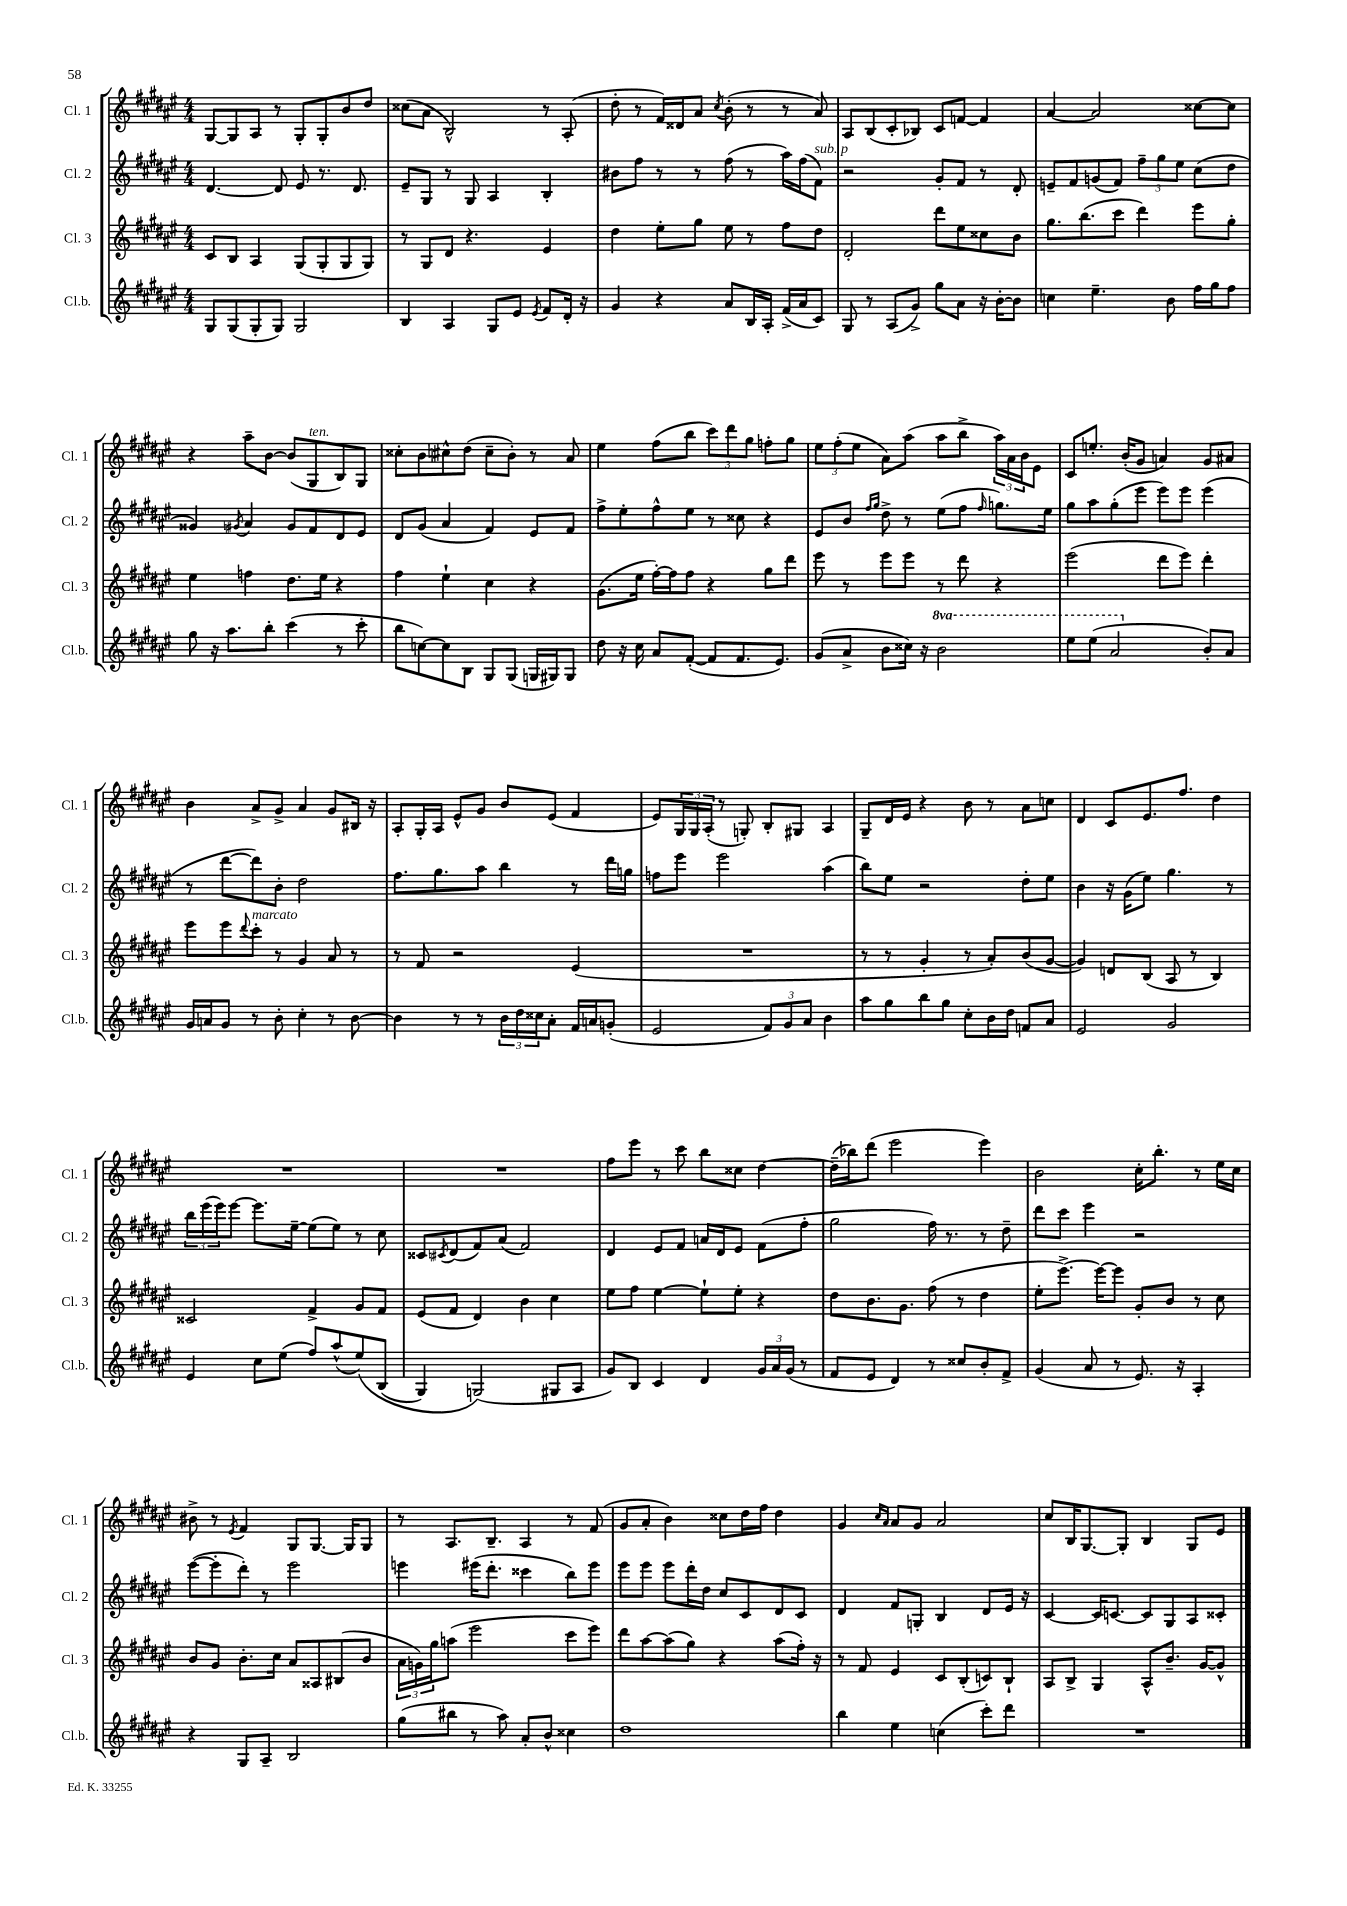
<<
\new StaffGroup <<
\new Staff = "s0" \with { instrumentName = "Cl. 1" shortInstrumentName = "Cl. 1" } {
    \clef treble \key fis \major \numericTimeSignature \time 4/4
    gis8~ gis8 ais8 r8 gis8-. gis8-. b'8 dis''8 |
    cisis''8( ais'8 b2-^) r8 ais8-.( |
    dis''8-. r8 fis'16) disis'16 ais'8 \acciaccatura { cis''8 } b'8-.( r8 r8 ais'8) |
    ais8 b8( cis'8-. bes8) cis'8 f'8~ f'4 |
    ais'4~ ais'2 cisis''8~ cisis''8 |
    r4 ais''8-- b'8~ b'8( gis8^\markup { \italic "ten." } b8) gis8 |
    cisis''8-. b'8 cis''8-^ dis''8( cis''8-- b'8-.) r8 ais'8 |
    eis''4 fis''8( b''8 \tuplet 3/2 { cis'''8) dis'''8 gis''8 } f''8-. gis''8 |
    \tuplet 3/2 { eis''8 fis''8-.( eis''8 } ais'8) ais''8( ais''8 b''8-> \tuplet 3/2 { ais''16) ais'16 b'16 } eis'8 |
    cis'8 e''8.-. b'16-.( gis'8 a'4) gis'8 ais'8 |
    b'4 ais'8-> gis'8-> ais'4 gis'8 bis16 r16 |
    ais8-. gis16-. ais16 eis'8-^ gis'8 b'8 eis'8( fis'4 |
    eis'8) \tuplet 3/2 { gis16 gis16 ais16-.( } r8 g8-.) b8-. gis8 ais4 |
    gis8-- dis'16 eis'16 r4 b'8 r8 ais'8 c''8 |
    dis'4 cis'8 eis'8. fis''8. dis''4 |
    R1 |
    R1 |
    fis''8 eis'''8 r8 cis'''8 b''8 cisis''8 dis''4~ |
    dis''16--( bes''16) dis'''8( eis'''2 eis'''4) |
    b'2 cis''16-. b''8.-. r8 eis''16 cis''16 |
    bis'8-> r8 \acciaccatura { eis'8 } fis'4 gis8 gis8.~ gis16 gis8 |
    r8 ais8. b8.-- ais4 r8 fis'8( |
    gis'8 ais'8-. b'4) cisis''8 dis''16 fis''16 dis''4 |
    gis'4 \grace { cis''16 ais'16 } ais'8 gis'8 ais'2 |
    cis''8 b16 gis8.~ gis8-. b4 gis8 eis'8 \bar "|." |
}
\new Staff = "s1" \with { instrumentName = "Cl. 2" shortInstrumentName = "Cl. 2" } {
    \clef treble \key fis \major \numericTimeSignature \time 4/4
    dis'4.~ dis'8 eis'8 r8. dis'8. |
    eis'8-- gis8 r8 gis8 ais4 b4-. |
    bis'8 fis''8 r8 r8 fis''8( r8 ais''16) fis''16( fis'8^\markup { \italic "sub. p" }) |
    r2 gis'8-. fis'8 r8 dis'8-. |
    e'8-- fis'8 g'8( fis'8) \tuplet 3/2 { fis''8-- gis''8 eis''8 } cis''8( dis''8 |
    gisis'4) \acciaccatura { gis'8 } ais'4 gis'8 fis'8 dis'8 eis'8 |
    dis'8 gis'8( ais'4 fis'4) eis'8 fis'8 |
    fis''8-> eis''8-. fis''8-^ eis''8 r8 cisis''8 r4 |
    eis'8 b'8 \grace { fis''16 gis''16 } dis''8-> r8 eis''8( fis''8 \grace { fis''16 } g''8.) eis''16 |
    gis''8 ais''8 gis''8-.( eis'''8 eis'''8) eis'''8 eis'''4( |
    r8 dis'''8~ dis'''8) b'8-. dis''2 |
    fis''8. gis''8. ais''8 b''4 r8 dis'''16 g''16 |
    f''8 eis'''8 eis'''2 ais''4( |
    b''8) eis''8 r2 dis''8-. eis''8 |
    b'4 r16 gis'16( eis''8) gis''4. r8 |
    \tuplet 3/2 { b''16 eis'''16( eis'''16) } eis'''8~ eis'''8. eis''16~-- eis''8( eis''8) r8 cis''8 |
    cisis'8 \acciaccatura { cis'8 } dis'8( fis'8) ais'8( fis'2) |
    dis'4 eis'8 fis'8 a'16 dis'16 eis'8 fis'8( fis''8-. |
    gis''2 fis''16) r8. r8 dis''8-- |
    dis'''8 cis'''8 eis'''4 r2 |
    eis'''8~( eis'''8-. dis'''8-.) r8 eis'''2 |
    e'''4 eis'''16( dis'''8.-. cisis'''4 b''8) eis'''8 |
    eis'''8 eis'''8 eis'''8 dis'''16-. dis''16 cis''8 cis'8 dis'8 cis'8 |
    dis'4 fis'8 g8-. b4 dis'8 eis'16 r16 |
    cis'4~ cis'16 c'8.~ c'8 gis8 ais8 cisis'8-. \bar "|." |
}
\new Staff = "s2" \with { instrumentName = "Cl. 3" shortInstrumentName = "Cl. 3" } {
    \clef treble \key fis \major \numericTimeSignature \time 4/4
    cis'8 b8 ais4 gis8( gis8-. gis8 gis8) |
    r8 gis8 dis'8 r4. eis'4 |
    dis''4 eis''8-. gis''8 eis''8 r8 fis''8 dis''8 |
    dis'2-. dis'''8 eis''8 cisis''8 b'8 |
    gis''8. b''8.( cis'''8 dis'''4) eis'''8 gis''8-. |
    eis''4 f''4 dis''8. eis''16 r4 |
    fis''4 eis''4-! cis''4 r4 |
    gis'8.( eis''16 fis''16~-.) fis''16 fis''8 r4 gis''8 dis'''8 |
    eis'''8 r8 eis'''8 eis'''8 r8 dis'''8 r4 |
    eis'''2( dis'''8 eis'''8) dis'''4-. |
    eis'''8 eis'''8 \appoggiatura { dis'''8 } cis'''8-.^\markup { \italic "marcato" } r8 gis'4 ais'8 r8 |
    r8 fis'8 r2 eis'4( |
    R1 |
    r8 r8 gis'4-. r8 ais'8-.) b'8( gis'8~ |
    gis'4) d'8 b8( ais8 r8 b4) |
    cisis'2 fis'4-> gis'8 fis'8 |
    eis'8( fis'8 dis'4) b'4 cis''4 |
    eis''8 fis''8 eis''4~ eis''8-! eis''8-. r4 |
    dis''8 b'8. gis'8. fis''8( r8 dis''4 |
    eis''8-. eis'''8.~->) eis'''16~ eis'''8 gis'8-. b'8 r8 cis''8 |
    b'8 gis'8 b'8.-. cis''16 ais'8 aisis8 bis8( b'8 |
    \tuplet 3/2 { ais'16 g'16) gis''16 } a''8( eis'''2 cis'''8 eis'''8) |
    dis'''8 ais''8~ ais''8( gis''8) r4 ais''8( fis''16-.) r16 |
    r8 fis'8 eis'4 cis'8 b8-.( c'8) b8-! |
    ais8 b8-> gis4 ais8-^ b'8.-- gis'16~ gis'8-^ \bar "|." |
}
\new Staff = "s3" \with { instrumentName = "Cl.b." shortInstrumentName = "Cl.b." } {
    \clef treble \key fis \major \numericTimeSignature \time 4/4 \set Staff.ottavationMarkups = #ottavation-simple-ordinals
    gis8 gis8( gis8-. gis8) gis2 |
    b4 ais4 gis8 eis'8 \acciaccatura { eis'8 } fis'8 dis'16-. r16 |
    gis'4 r4 ais'8 b16 ais16-. fis'16->( ais'16 cis'8) |
    gis8 r8 ais8( gis'8->) gis''8 ais'8 r16 b'16~-. b'8 |
    c''4 eis''4.-- b'8 fis''16 gis''16 fis''8 |
    gis''8 r16 ais''8. b''8-. cis'''4( r8 cis'''8-. |
    b''8 c''8~) c''8 b8 gis8 gis8( g16 gis16) gis8 |
    dis''8 r16 cis''16 ais'8 fis'8~-.( fis'8 fis'8. eis'8.) |
    gis'8( ais'8-> b'8 cisis''16) r16 \ottava #1 b''2 |
    eis'''8 eis'''8( ais''2 \ottava #0 b'8-.) ais'8 |
    gis'16 a'16 gis'8 r8 b'8-. cis''4-. r8 b'8~ |
    b'4 r8 r8 \tuplet 3/2 { b'16 dis''16 cisis''16 } ais'8-. fis'16 a'16 g'8-.( |
    eis'2 \tuplet 3/2 { fis'8) gis'8 ais'8 } b'4 |
    ais''8 gis''8 b''8 gis''8 cis''8-. b'16 dis''16 f'8 ais'8 |
    eis'2 gis'2 |
    eis'4 cis''8 eis''8( fis''8) ais''8-^( eis''8)\( b8( |
    gis4) g2(\) gis8 ais8 |
    gis'8) b8 cis'4 dis'4 \tuplet 3/2 { gis'16 ais'16 gis'16( } r8 |
    fis'8 eis'8 dis'4) r8 cisis''8 b'8-. fis'8-> |
    gis'4( ais'8 r8 eis'8.) r16 ais4-. |
    r4 gis8 ais8-- b2 |
    gis''8( bis''8 r8 ais''8) ais'8-. b'8-^ cisis''4 |
    dis''1 |
    b''4 eis''4 c''4( cis'''8-.) dis'''8 |
    R1 \bar "|." |
}
>>
>>
\layout { \context { \Score \remove "Bar_number_engraver" } }
